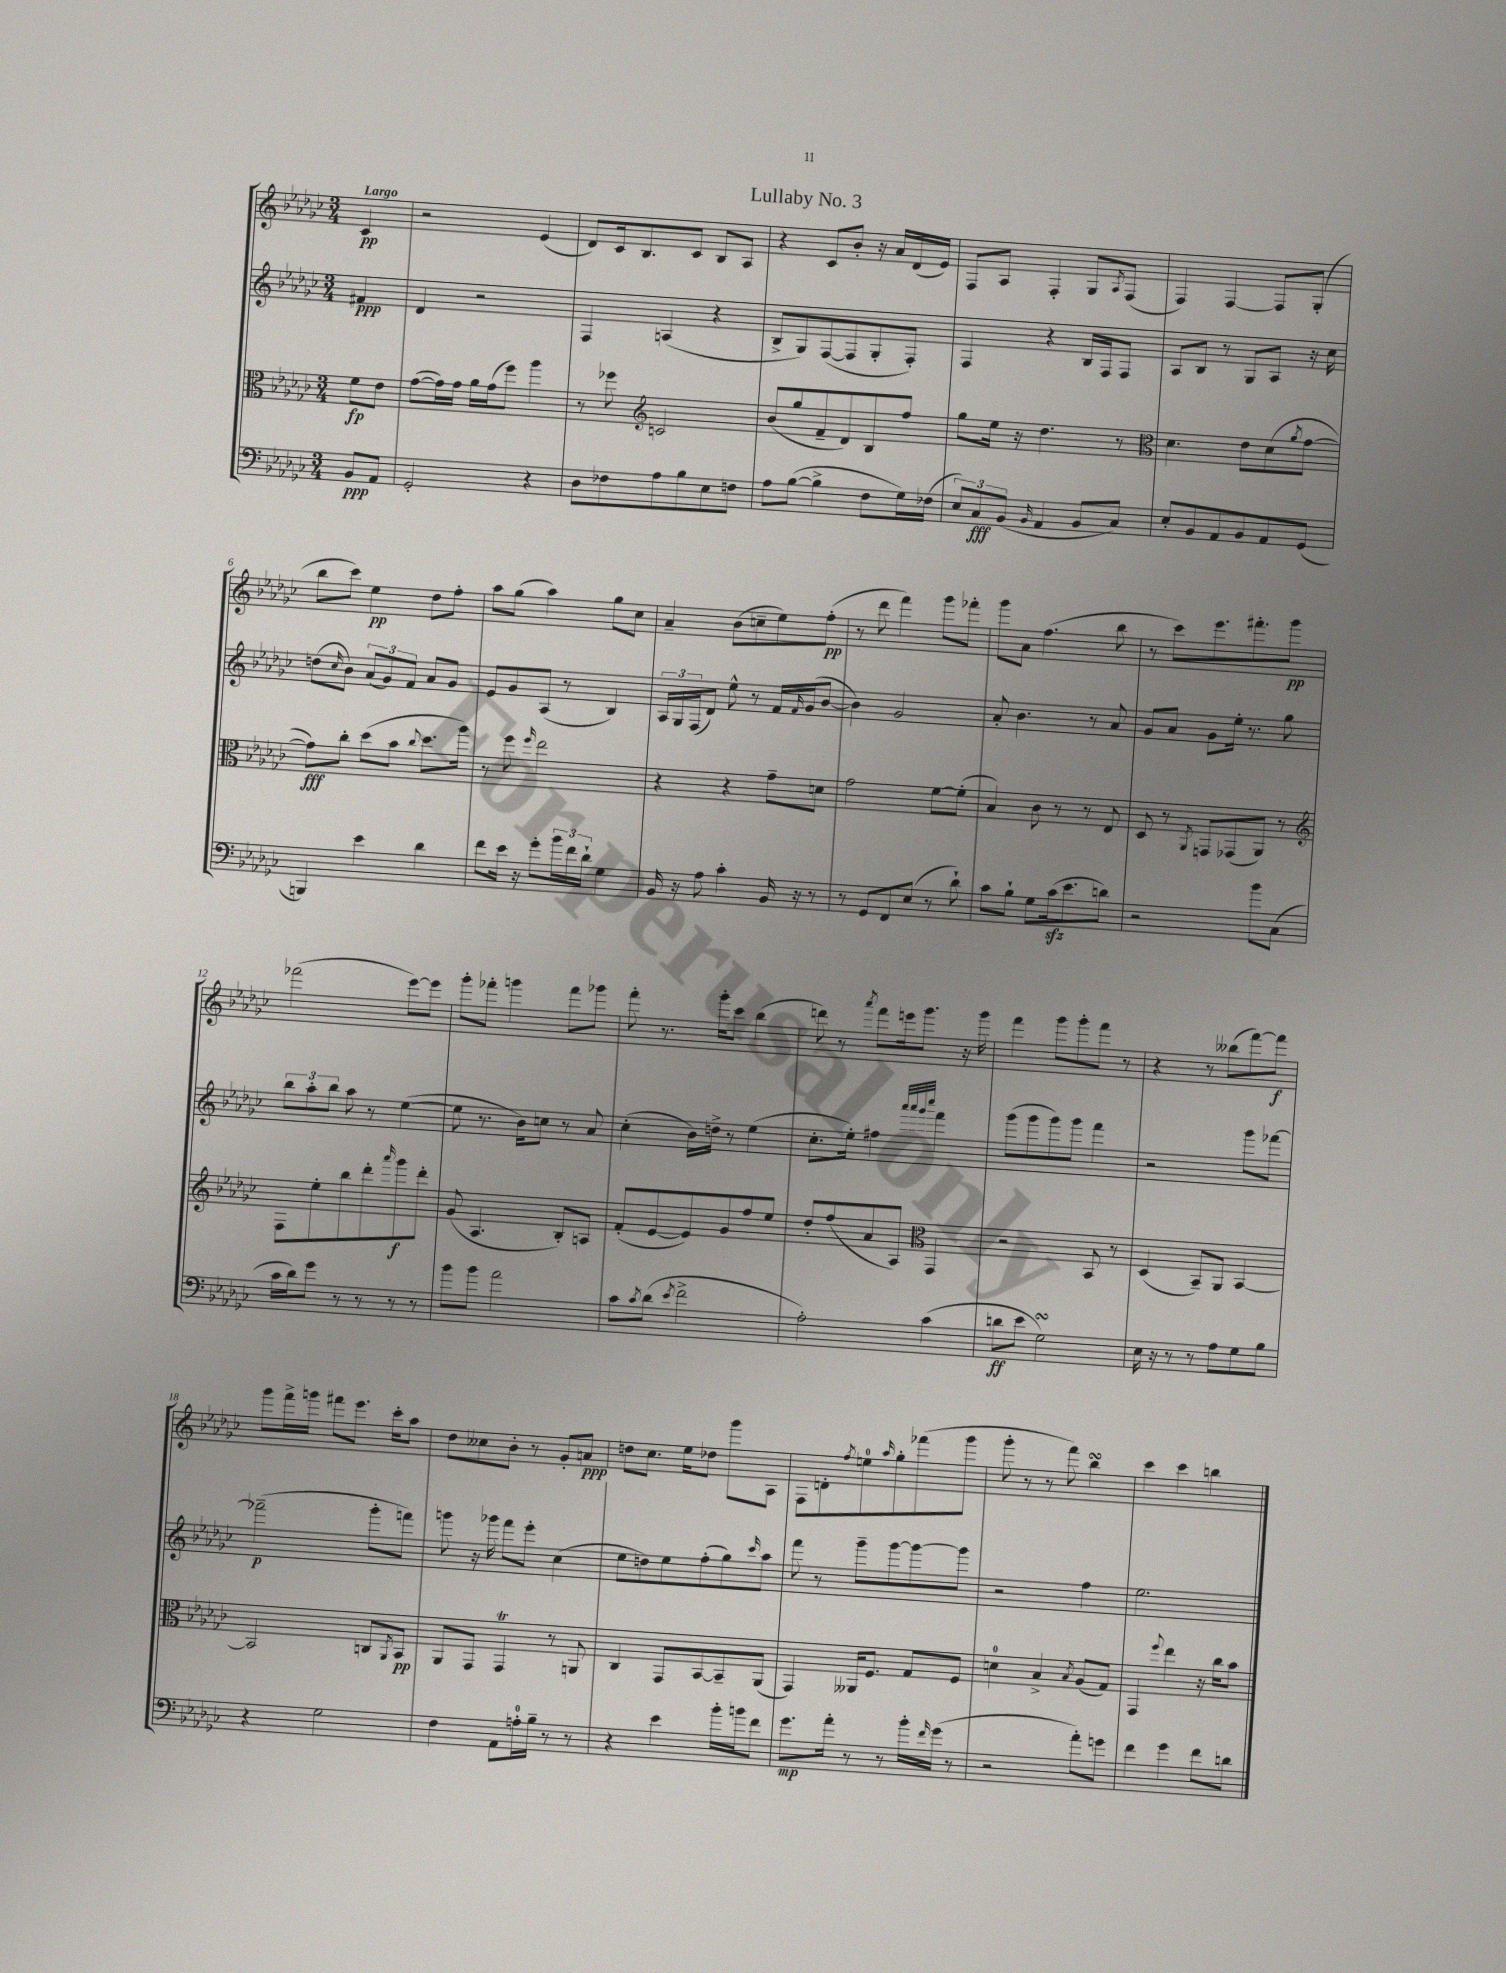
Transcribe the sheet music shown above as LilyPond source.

\header { title = "Lullaby No. 3" }
<<
\new StaffGroup <<
\new Staff = "s0" {
    \clef treble \key ges \major \numericTimeSignature \time 3/4 \partial 4 \tempo "Largo"
    ces'4\pp |
    r2 ees'4( |
    des'8) ces'16 bes8. ces'8 bes8 aes8 |
    r4 ces'8 bes'8-. r16 aes'16 des'16( ees'16) |
    f8 aes8 f4-. ges8 \acciaccatura { aes8 } f8( |
    f4) f4~ f8 ges8-.( |
    bes''8 ces'''8) ees''4\pp des''8 f''8-. |
    aes''8 ges''8( aes''4) ges''8 ces''8 |
    aes'4-- bes'8( c''8-- ees''8) f''8-.\pp( |
    r8 des'''8 f'''4) ges'''8 fes'''8-. |
    ges'''8 aes'8 f''4.( bes''8 |
    r8 ces'''8) ees'''8. fis'''8.-. ges'''8\pp |
    fes'''2( ees'''8~) ees'''8 |
    ges'''8-. fes'''8-. g'''4 fes'''8 ges'''8 |
    f'''8-. r8. ges'''16-. ces'''8 bes''4( |
    d'''8) r8 \acciaccatura { aes'''8 } f'''8 e'''16 ges'''8. r16 ges'''16 |
    f'''4 ges'''8 ges'''8-. f'''8 r8 |
    r4 r8 beses''8( f'''8~) f'''8\f |
    ges'''8 f'''16-> g'''16 fis'''8 ees'''8. ces'''16-. aes''8 |
    des''8 ceses''8 bes'8-. r8 ges'8-. a'8\ppp |
    d''8 ces''8. ees''16 des''8 ges'''8 aes8 |
    f8 d'8-. \acciaccatura { f''8 } e''8-0 \grace { aes''16 } ges''8-. fes'''8( ges'''8 |
    ges'''8-. r8 r8 f'''8) bes''4\turn |
    ces'''4 ces'''4 b''4 \bar "|." |
}
\new Staff = "s1" {
    \clef treble \key ges \major \numericTimeSignature \time 3/4 \partial 4
    fis'4\ppp |
    des'4 r2 |
    f4 a4( r4 |
    bes8-> ges8) f8~( f8 ges8-. f8-.) |
    f4 r4 bes16 f16 f8 |
    aes8 bes8 r8 ges8 aes8 r16 ces''16 |
    d''8( \grace { ces''16 } bes'8) \tuplet 3/2 { aes'8( ges'8) f'8 } aes'8 ges'8 |
    ees'8 ges'8 aes8( r8 bes4) |
    \tuplet 3/2 { aes16 ges16 f16( } des'8) ees''8-^ r8 f'16 \grace { f'16 } ges'16( bes'8~ |
    bes'4) ges'2 |
    aes'8-. bes'4. r8 aes'8 |
    ges'8 aes'8 ges'8 ees''16-. r8. ges''8 |
    \tuplet 3/2 { bes''8 aes''8-. bes''8 } aes''8 r8 ees''4~( |
    ees''8 r8. bes'16) c''8 r8 aes'8 |
    ces''4-.( bes'16) d''16-> r8 ees''4( |
    ces''8.-. ees''16-.) fis''4 \grace { aes'''32 aes'''32 ges'''32 ces''''32 } f'''4 |
    ges'''8( ges'''8 ges'''8) ges'''8 f'''4 |
    r2 ges'''8 fes'''8~ |
    fes'''2--\p( ges'''8-. f'''8) |
    g'''8 r16 ges'''16 f'''8 ees'''8-. ces''4( |
    ees''8 d''8) ees''8 f''8-.( ges''8) \grace { ces'''16 } aes''8 |
    f'''8 r8 ges'''8-- ges'''8~ ges'''8~ ges'''8 |
    r2 f''4 |
    ees''2. \bar "|." |
}
\new Staff = "s2" {
    \clef alto \key ges \major \numericTimeSignature \time 3/4 \partial 4
    f'8\fp ees'8 |
    ges'8~( ges'16) ges'16 aes'16 ges'16( f''8) aes''4 |
    r8 fes''8 \clef treble c'2 |
    bes'8( ges''8 f'8-- des'8) bes8 f''8 |
    ges''8 ees''16 r16 des''4. r8 |
    \clef alto des'4. ees'8 des'8( \acciaccatura { aes'8 } ges'8~ |
    ges'8\fff) ces''8-. des''8( bes'8 \appoggiatura { ces''8 } des''8. aes''16) |
    r8 f''8 \grace { f''16 } ees''2 |
    r4 r4 ges'8-- d'8 |
    ges'2 f'8~ f'8-.( |
    bes4) ces'8 r8 r8 ees8 |
    des8 r8 \acciaccatura { aes,8 } g,8 ges,8( aes,8) r8 |
    \clef treble f8 ees''8-. bes''8 des'''8-. \grace { aes'''16 } ges'''8\f des'''8-. |
    ges'8( aes4. bes8-.) a8 |
    f'8-.( ees'8~ ees'8) ges'8 f''8 ees''8 |
    des''8-. f''8( aes'8 aes8) \clef alto ges,4 |
    r2 bes,8 r8 |
    des4( bes,8--) aes,8 bes,4~ |
    bes,2 c8 \acciaccatura { aes,8 } bes,8\pp |
    aes,8 ges,8 ges,4\trill r8 a,8 |
    ces4 ges,8 bes,8~ bes,8-- aes,8( |
    ges,4) aeses,16 f8. ges8 f8 |
    d'4-0 bes4-> \acciaccatura { bes8 } aes8( ges8) |
    ges,4 \appoggiatura { f''8 } ees''4 r16 ces''16 bes'8 \bar "|." |
}
\new Staff = "s3" {
    \clef bass \key ges \major \numericTimeSignature \time 3/4 \partial 4
    bes,8\ppp aes,8 |
    ges,2-. r4 |
    des8 fes8 aes8 bes8 ees8 f8 |
    aes8 bes8~( bes4-> f8 ges16) fes16( |
    \tuplet 3/2 { ees8) ces8\fff bes,8( } \grace { bes,16 } aes,4 bes,8 ces8) |
    ees8-. bes,8 aes,8 bes,8 aes,8 ges,8( |
    b,,4) ees'4 des'4 |
    f'8 ees'16 r16 ges'8-. \tuplet 3/2 { bes'16 f'16 des'16-! } ges4 |
    bes,16 r16 aes8 ces'4-. bes,16 r16 r8 |
    r8 ges,8 f,8 ees8( r8 des'8-!) |
    ces'8 bes8-! ges8 ces'16\sfz( ees'8. d'8) |
    r2 bes'8 ces8( |
    ces'16 des'16) ges'8 r8 r8 r8 r8 |
    bes'8 bes'8 aes'2 |
    ces'8 \acciaccatura { ces'8 } des'8( \acciaccatura { ees'8 } f'2-> |
    aes2-.) ces'4( |
    d'8\ff ees'8 ges2\turn) |
    ees16 r16 r8 r8 aes8 ges8 bes8 |
    r4 ges2 |
    f4 aes,8 a16-0-. bes16-- r8 r8 |
    r4 ees'4 bes'16-. b'16 f'8 |
    ges'8.\mp aes'16-. r8 r8 bes'16-. \grace { f'16 } ges'16( r8 |
    r2 aes'8-.) g'8 |
    f'4 ges'4 f'8 d'8 \bar "|." |
}
>>
>>
